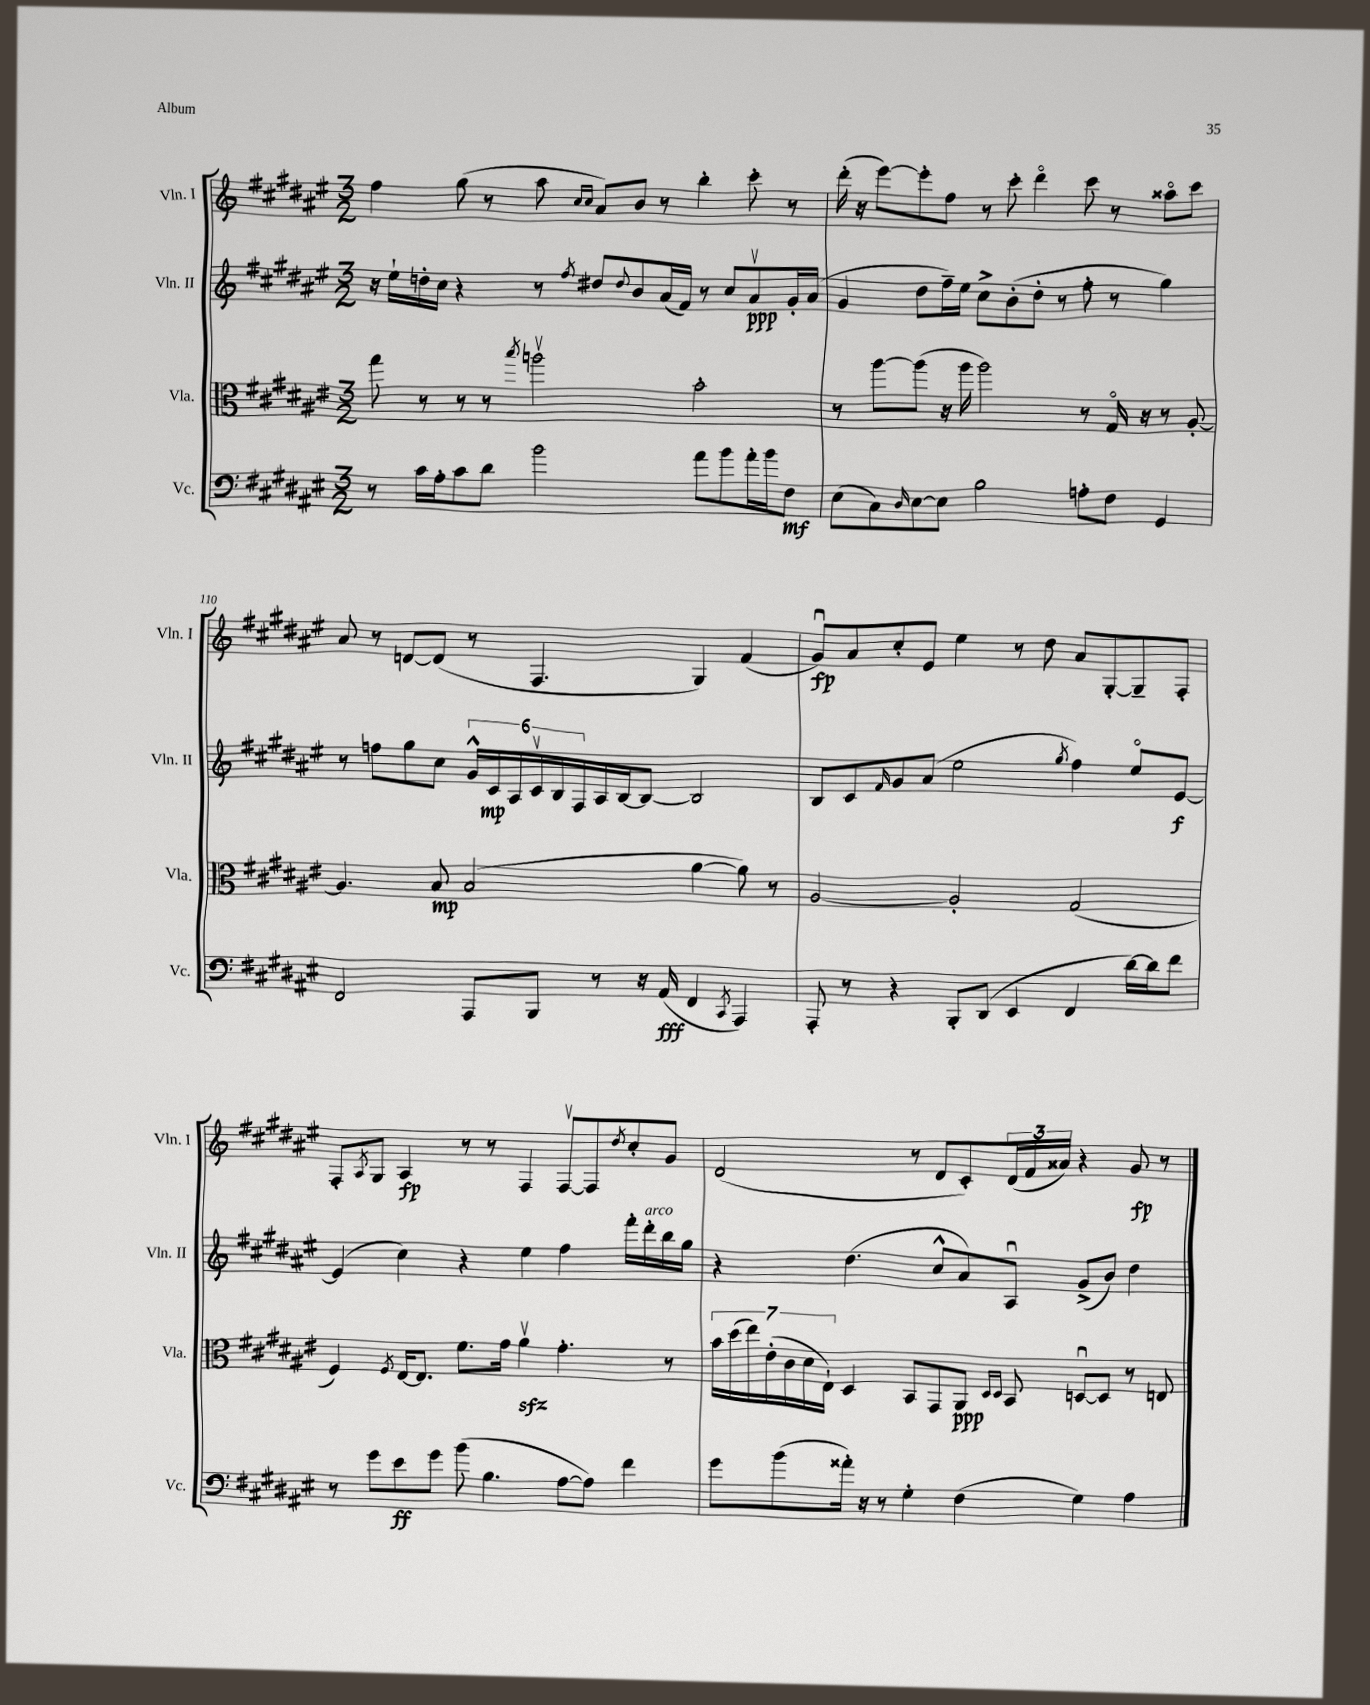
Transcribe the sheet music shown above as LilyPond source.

<<
\new StaffGroup <<
\new Staff = "s0" \with { instrumentName = "Vln. I" shortInstrumentName = "Vln. I" } {
    \clef treble \key fis \major \numericTimeSignature \time 3/2
    fis''4 gis''8( r8 ais''8 \grace { cis''16 cis''16 } ais'8) b'8 r8 b''4-. cis'''8-. r8 |
    dis'''16-.( r16 eis'''8~) eis'''8-. fis''8 r8 cis'''8-. dis'''4\flageolet cis'''8 r8 aisis''8\flageolet cis'''8 |
    ais'8 r8 d'8~ d'8( r8 fis4. gis4) fis'4( |
    gis'8\downbow\fp) ais'8 cis''8-. eis'8 eis''4 r8 dis''8 ais'8 gis8~-. gis8-- fis8-. |
    fis8-. \acciaccatura { ais8 } gis8 ais4\fp r8 r8 fis4 fis8~\upbow fis8 \acciaccatura { dis''8 } cis''8-. gis'8 |
    dis'2( r8 dis'8 cis'8-.) \tuplet 3/2 { dis'16( fis'16 aisis'16) } r4 gis'8\fp r8 \bar "|." |
}
\new Staff = "s1" \with { instrumentName = "Vln. II" shortInstrumentName = "Vln. II" } {
    \clef treble \key fis \major \numericTimeSignature \time 3/2
    r16 eis''16-! d''16-. cis''16 r4 r8 \acciaccatura { fis''8 } dis''8 \appoggiatura { dis''8 } b'8 ais'16( fis'16) r8 cis''8 ais'8\upbow\ppp gis'16-. ais'16( |
    gis'4 dis''8 fis''16--) eis''16 cis''8-> b'8-.( dis''8-. r8 fis''8-. r8 gis''4) |
    r8 f''8 gis''8 cis''8 \tuplet 6/4 { gis'16-^ cis'16\mp ais16 cis'16\upbow b16 fis16 } ais16 b16~ b8~ b2 |
    b8 cis'8 \grace { fis'16 } gis'8 ais'8( eis''2 \acciaccatura { gis''8 } fis''4) eis''8\flageolet eis'8~\f |
    eis'4( cis''4) r4 eis''4 fis''4 fis'''16-. dis'''16-.^\markup { \italic "arco" } b''16 gis''16 |
    r4 dis''4.( cis''8-^ ais'8) ais8\downbow gis'8->( b'8) dis''4 \bar "|." |
}
\new Staff = "s2" \with { instrumentName = "Vla." shortInstrumentName = "Vla." } {
    \clef alto \key fis \major \numericTimeSignature \time 3/2
    gis''8 r8 r8 r8 \acciaccatura { b''8 } a''2\upbow b'2-. |
    r8 ais''8~ ais''8( r16 ais''16 ais''2) r8 gis16\flageolet r16 r8 ais8~-. |
    ais4. b8\mp b2( ais'4~ ais'8) r8 |
    ais2~ ais2-. gis2( |
    fis4) \acciaccatura { fis8 } eis16~ eis8. fis'8. gis'16 ais'4\upbow\sfz gis'4.-. r8 |
    \tuplet 7/4 { b'16 dis''16( eis''16) eis'16-.( cis'16 dis'16 eis16-!) } dis4 b,8 gis,8 ais,8\ppp \grace { dis16 dis16 } b,8 d8~\downbow d8 r8 e8 \bar "|." |
}
\new Staff = "s3" \with { instrumentName = "Vc." shortInstrumentName = "Vc." } {
    \clef bass \key fis \major \numericTimeSignature \time 3/2
    r8 cis'16 ais16-. cis'8 dis'8 b'2 ais'8 b'8 ais'16-. b'16 fis8\mf |
    eis8( cis8) \grace { dis16 } eis8~ eis8 b2 a8-. fis8 gis,4 |
    fis,2 ais,,8 b,,8 r8 r16 ais,16\fff( fis,4 \acciaccatura { cis,8 } ais,,4) |
    ais,,8-. r8 r4 b,,8-. dis,8( eis,4 fis,4 dis'16~) dis'16 fis'8 |
    r8 gis'8 eis'8\ff gis'8 b'8( b4. ais8~ ais8) fis'4 |
    gis'8 b'8( aisis'16-.) r16 r8 gis4-. fis4( gis4) ais4 \bar "|." |
}
>>
>>
\layout { \context { \Score currentBarNumber = #108 \override BarNumber.break-visibility = ##(#f #t #t) barNumberVisibility = #(every-nth-bar-number-visible 5) } }
